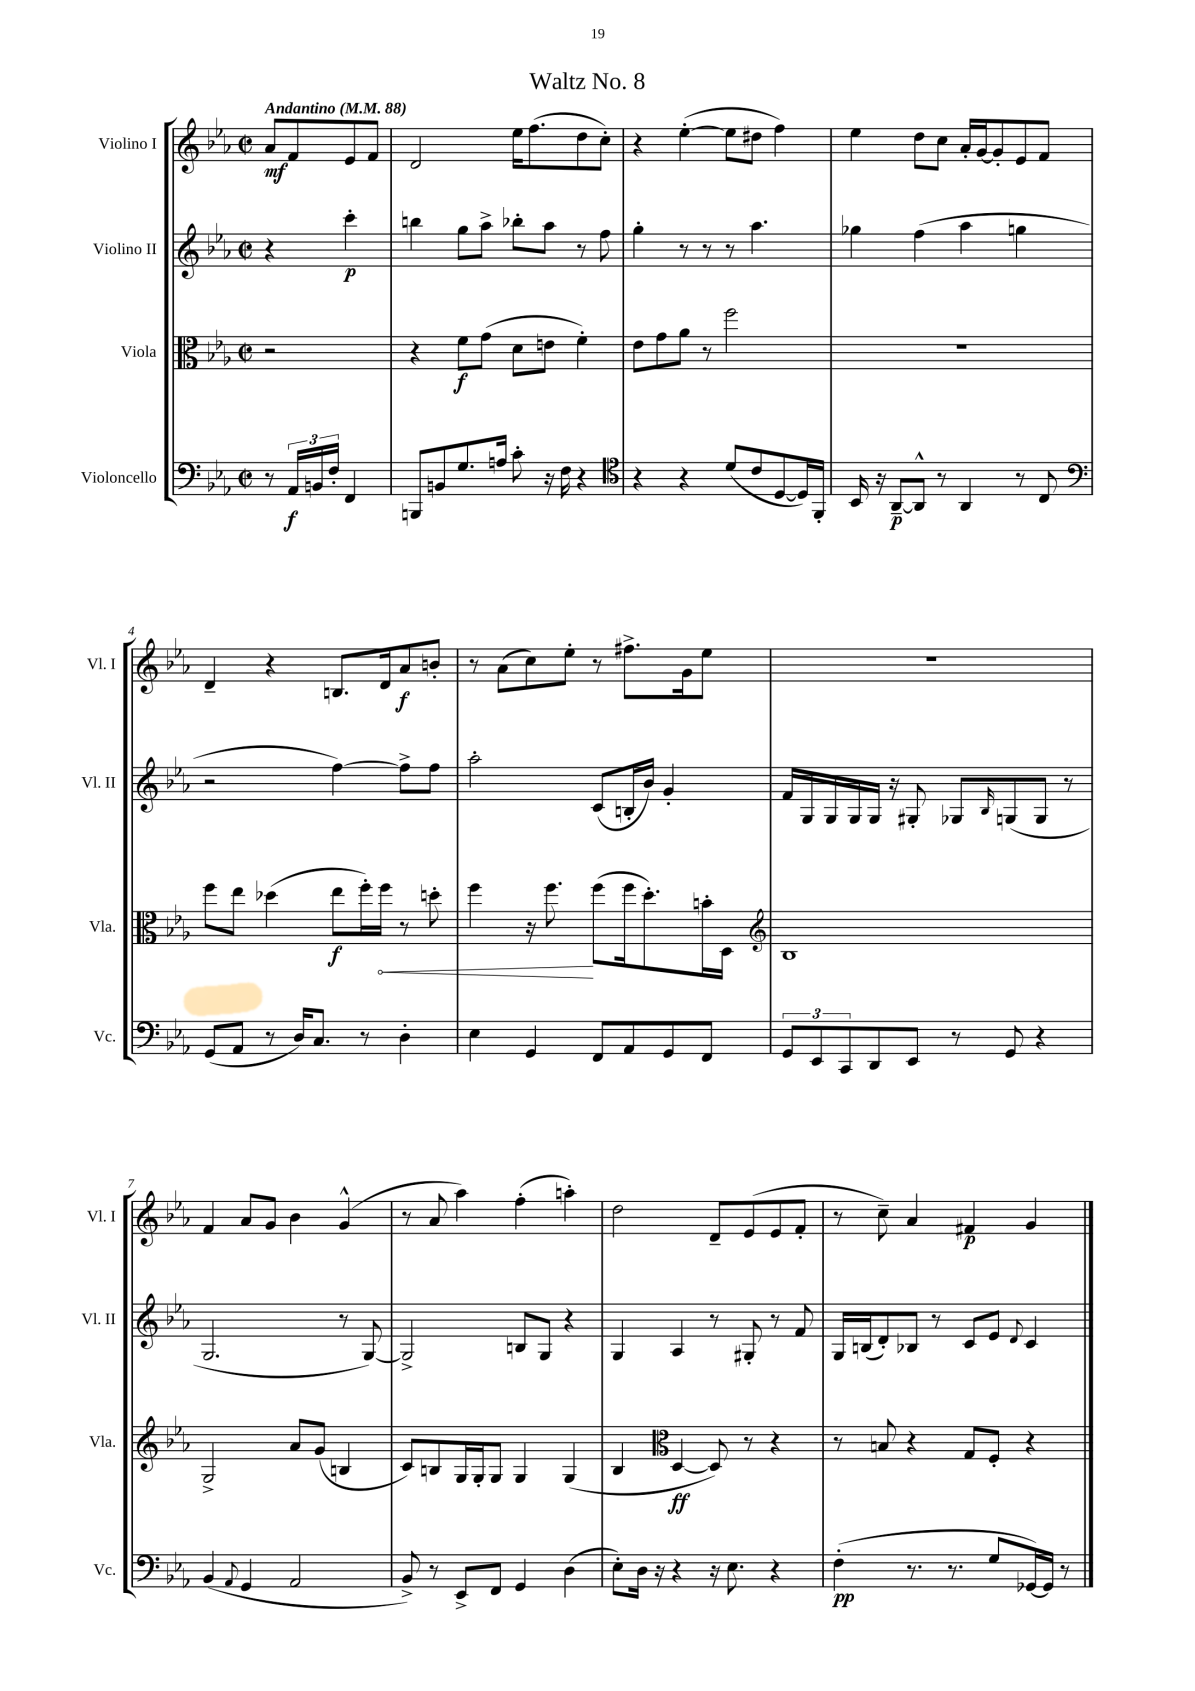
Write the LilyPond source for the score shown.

\header { title = "Waltz No. 8" }
<<
\new StaffGroup <<
\new Staff = "s0" \with { instrumentName = "Violino I" shortInstrumentName = "Vl. I" } {
    \clef treble \key ees \major \defaultTimeSignature \time 2/2 \partial 2 \tempo "Andantino" 4 = 88
    aes'8\mf f'8 ees'8 f'8 |
    d'2 ees''16 f''8.( d''8 c''8-.) |
    r4 ees''4~-.( ees''8 dis''8 f''4) |
    ees''4 d''8 c''8 aes'16-. g'16~ g'8-. ees'8 f'8 |
    d'4-- r4 b8. d'16 aes'8\f b'8-. |
    r8 aes'8( c''8) ees''8-. r8 fis''8.-> g'16 ees''8 |
    R1 |
    f'4 aes'8 g'8 bes'4 g'4-^( |
    r8 aes'8 aes''4) f''4-.( a''4-.) |
    d''2 d'8-- ees'8( ees'8 f'8-. |
    r8 c''8--) aes'4 fis'4\p g'4 \bar "|." |
}
\new Staff = "s1" \with { instrumentName = "Violino II" shortInstrumentName = "Vl. II" } {
    \clef treble \key ees \major \defaultTimeSignature \time 2/2 \partial 2
    r4 c'''4-.\p |
    b''4 g''8 aes''8-> bes''8-. aes''8 r8 f''8 |
    g''4-. r8 r8 r8 aes''4. |
    ges''4 f''4( aes''4 g''4 |
    r2 f''4~) f''8-> f''8 |
    aes''2-. c'8( b16-. bes'16) g'4-. |
    f'16 g16 g16 g16 g16 r16 gis8-. ges8 \grace { bes16 } g8( g8 r8 |
    g2. r8 g8~) |
    g2-> b8 g8 r4 |
    g4 aes4 r8 gis8-. r8 f'8 |
    g16 b16( d'8-.) bes8 r8 c'8 ees'8 \appoggiatura { d'8 } c'4 \bar "|." |
}
\new Staff = "s2" \with { instrumentName = "Viola" shortInstrumentName = "Vla." } {
    \clef alto \key ees \major \defaultTimeSignature \time 2/2 \partial 2
    r2 |
    r4 f'8\f g'8( d'8 e'8 f'4-.) |
    ees'8 g'8 aes'8 r8 f''2 |
    R1 |
    f''8 ees''8 des''4( ees''8\f f''16-.) \once \override Hairpin.circled-tip = ##t f''16\< r8 d''8-. |
    f''4 r16 f''8.\! f''8( f''16 d''8.-.) b'16-. d16 |
    \clef treble bes1 |
    g2-> aes'8 g'8( b4 |
    c'8) b8 g16 g16-. g8 g4 g4( |
    bes4 \clef alto d4~\ff d8) r8 r4 |
    r8 b8 r4 g8 f8-. r4 \bar "|." |
}
\new Staff = "s3" \with { instrumentName = "Violoncello" shortInstrumentName = "Vc." } {
    \clef bass \key ees \major \defaultTimeSignature \time 2/2 \partial 2
    r8 \tuplet 3/2 { aes,16\f b,16 f16-. } f,4 |
    b,,8 b,8 g8. a16 c'8-. r16 f16 r4 |
    \clef tenor r4 r4 d'8( c'8 d8~ d16) f,16-. |
    bes,16 r16 aes,8~--\p aes,8-^ r8 aes,4 r8 c8 |
    \clef bass g,8( aes,8 r8 d16) c8. r8 d4-. |
    ees4 g,4 f,8 aes,8 g,8 f,8 |
    \tuplet 3/2 { g,8 ees,8 c,8 } d,8 ees,8 r8 g,8 r4 |
    bes,4( \appoggiatura { aes,8 } g,4 aes,2 |
    bes,8->) r8 ees,8-> f,8 g,4 d4( |
    ees8-.) d16 r16 r4 r16 ees8. r4 |
    f4-.\pp( r8. r8. g8 ges,16~) ges,16 r8 \bar "|." |
}
>>
>>
